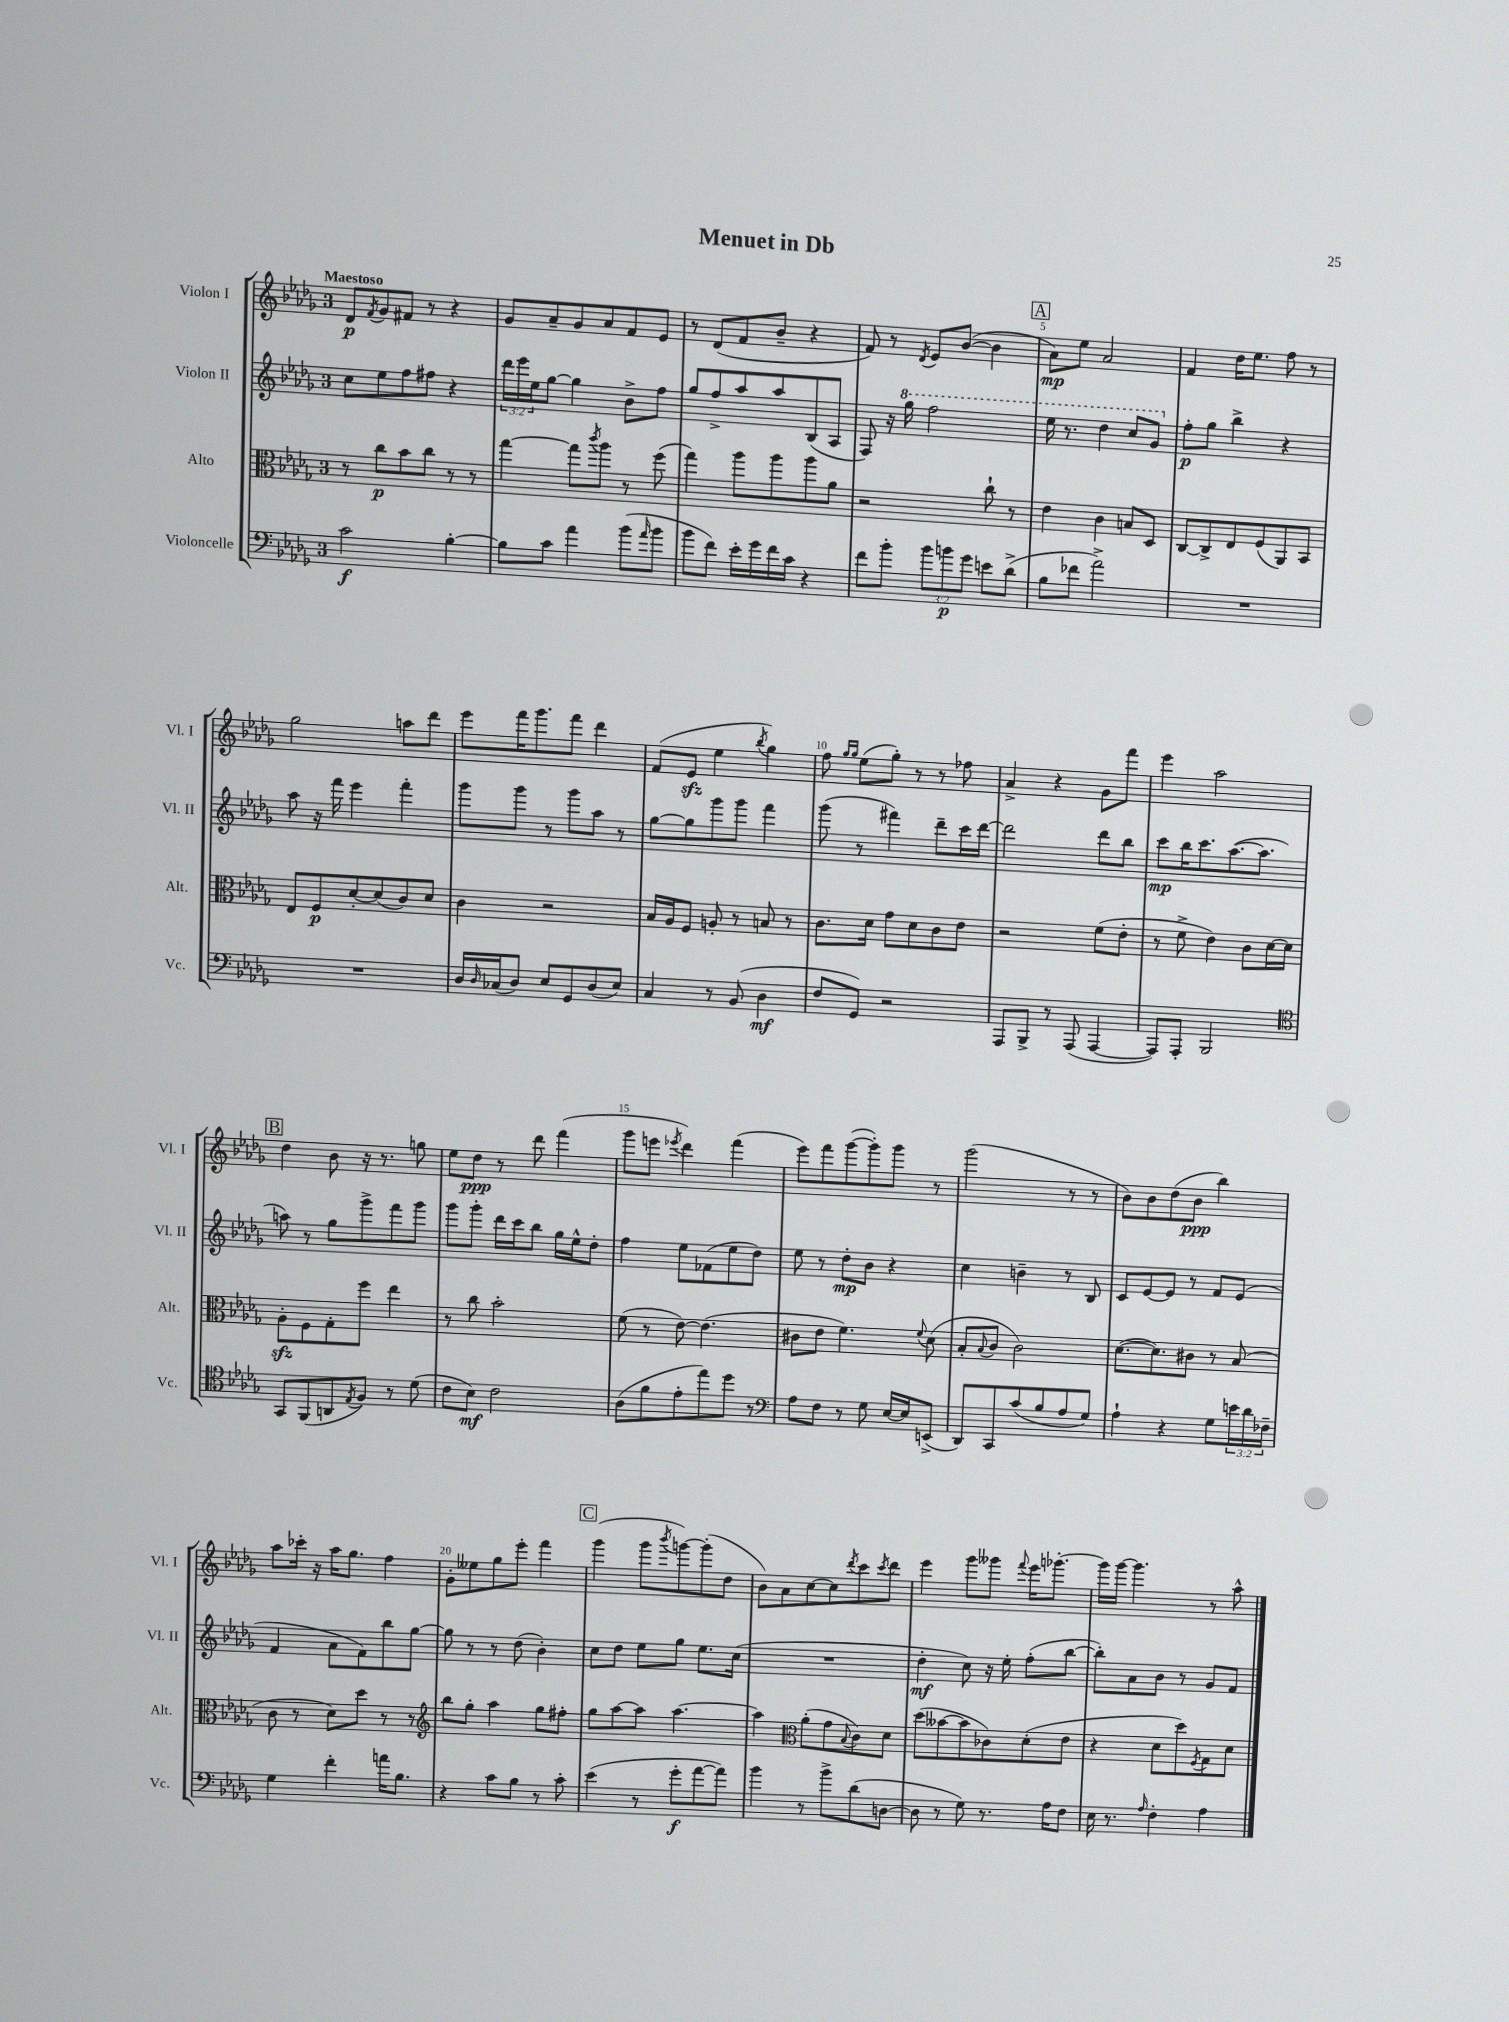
\header { title = "Menuet in Db" }
<<
\new StaffGroup <<
\new Staff = "s0" \with { instrumentName = "Violon I" shortInstrumentName = "Vl. I" } {
    \clef treble \key des \major \once \override Staff.TimeSignature.style = #'single-digit \time 3/4 \tempo "Maestoso"
    des'8\p \acciaccatura { f'8 } ges'8 fis'8 r8 r4 |
    ges'8 aes'8-- ges'8 aes'8 f'8 ees'8 |
    r8 des'8( f'8 bes'8-- r4 |
    f'8) r8 \acciaccatura { des'8 } ees'8 bes'8~( bes'4 |
    \mark \markup { \box "A" } aes'8\mp) ees''8 aes'2 |
    f'4 des''16 ees''8. f''8 r8 |
    ges''2 a''8 des'''8 |
    ees'''8 f'''16 ges'''8. f'''8 des'''4 |
    f'8( ees'8\sfz ees''4 \acciaccatura { bes''8 } ges''4) |
    f''8 \grace { ges''16 ges''16 } ees''8( ges''8-.) r8 r8 fes''8 |
    aes'4-> r4 ges'8 f'''8 |
    ees'''4 aes''2 |
    \mark \markup { \box "B" } des''4 bes'8 r16 r8. g''8 |
    ees''8 des''8\ppp r8 des'''8 f'''4( |
    ges'''8 e'''8 \acciaccatura { ees'''8 } des'''4) f'''4( |
    ees'''8) f'''8 ges'''8~( ges'''8-.) ges'''8 r8 |
    ges'''2( r8 r8 |
    bes'8) bes'8 des''8( bes'8\ppp bes''4) |
    aes''8 ces'''16-. r16 aes''16 ges''8. f''4 |
    ges'8-. eeses''8 ges''8 ees'''8-. f'''4 |
    \mark \markup { \box "C" } ges'''4( ges'''8 \acciaccatura { bes'''8 } g'''8~) g'''8-.( des''8 |
    bes'8) aes'8 c''8~ c''8 \acciaccatura { des'''8 } c'''8 \acciaccatura { c'''8 } des'''8 |
    ees'''4 ges'''8 geses'''8 \appoggiatura { f'''8 } ees'''16 ges'''8.~-. |
    ges'''16 ges'''16~ ges'''4. r8 aes''8-^ \bar "|." |
}
\new Staff = "s1" \with { instrumentName = "Violon II" shortInstrumentName = "Vl. II" } {
    \clef treble \key des \major \once \override Staff.TimeSignature.style = #'single-digit \time 3/4 \override Staff.TupletNumber.text = #tuplet-number::calc-fraction-text
    c''8 ees''8 f''8 fis''8 r4 |
    \tuplet 3/2 { des'''16 ees'''16 ees''16 } ges''8~ ges''4 bes'8-> f''8 |
    ges''8 f''8-> aes''8 aes''8 bes8( aes8 |
    f8) r16 \ottava #1 ges'''16 f'''2 |
    \mark \markup { \box "A" } ees'''16 r8. des'''4 c'''8 ges''8 \ottava #0 |
    f''8-.\p ges''8 bes''4-> r4 |
    aes''8 r16 f'''16 ees'''4 f'''4-. |
    ges'''8 ges'''8 r8 ges'''8 aes''8 r8 |
    ges''8~ ges''8 ges'''8 ges'''8 f'''4 |
    ges'''8( r8 fis'''4) des'''8-- c'''16 des'''16~ |
    des'''2 des'''8 bes''8 |
    c'''8\mp bes''16 c'''8. aes''8.~( aes''8. |
    \mark \markup { \box "B" } a''8) r8 ges''8 ges'''8-> f'''8 ges'''8 |
    ges'''8 ges'''8-. des'''16 c'''16 bes''8 ges''16 ees''16-^ des''8-. |
    f''4 ees''8 fes'8( ees''8 des''8) |
    ees''8 r8 des''8-.\mp bes'8 r4 |
    c''4 b'4-- r8 bes8 |
    c'8 ees'8~ ees'8 r8 f'8 ees'8( |
    f'4 aes'8 f'8) bes''8 ges''8~ |
    ges''8 r8 r8 des''8( bes'4-.) |
    \mark \markup { \box "C" } c''8 des''8 ees''8 ges''8 ees''8. c''16( |
    R2. |
    des''4-.\mf c''8) r16 ees''16-. f''8-.( bes''8~ |
    bes''8-.) aes'8 bes'8 r8 ges'8 f'8 \bar "|." |
}
\new Staff = "s2" \with { instrumentName = "Alto" shortInstrumentName = "Alt." } {
    \clef alto \key des \major \once \override Staff.TimeSignature.style = #'single-digit \time 3/4
    r8 c''8\p bes'8 c''8 r8 r8 |
    ges''4~ ges''8 \acciaccatura { c'''8 } aes''8 r8 f''8( |
    ges''4) aes''8 aes''8 aes''8 aes'8 |
    r2 c''8-! r8 |
    \mark \markup { \box "A" } ees'4 c'4 b8 des8 |
    c8~ c8-> ees8 f8( aes,8) bes,8 |
    ees8 f8\p des'8~-. des'8( c'8) des'8 |
    c'4 r2 |
    bes16 aes16 f8 a8-. r8 b8 r8 |
    c'8. des'16 ges'8 des'8 c'8 ees'8 |
    r2 f'8( ees'8-. |
    r8 f'8-> ees'4) c'8 des'16~ des'16 |
    \mark \markup { \box "B" } aes8-.\sfz f8 ges8-. f''8 ees''4 |
    r8 c''8 bes'2-. |
    f'8( r8 ees'8~) ees'4.( |
    cis'8 ees'8 f'4.) \appoggiatura { f'8 } des'8( |
    bes8-. \appoggiatura { bes8 } c'8 c'2) |
    des'8.~( des'8.) cis'8 r8 bes8( |
    c'8 r8 des'8) des''8 r8 r8 |
    \clef treble bes''8 ges''8-. aes''4 ges''8 fis''8-. |
    \mark \markup { \box "C" } ges''8 aes''8~ aes''8 aes''4.~ |
    aes''4 \clef alto aes'8-.( ges'8 \appoggiatura { bes8 } c'8) des'8 |
    des''8( beses'8~ beses'8 ces'8) des'8-.( ees'8 |
    r4 des'8 des''8) \acciaccatura { f8 } ges8 des'8 \bar "|." |
}
\new Staff = "s3" \with { instrumentName = "Violoncelle" shortInstrumentName = "Vc." } {
    \clef bass \key des \major \once \override Staff.TimeSignature.style = #'single-digit \time 3/4 \override Staff.TupletNumber.text = #tuplet-number::calc-fraction-text
    c'2\f bes4~-. |
    bes8 c'8 aes'4 bes'8( \grace { aes'16 } bes'8 |
    bes'8 f'8) ees'16-. ges'16 f'16 c'16 r4 |
    f'8 bes'8-. \tuplet 3/2 { bes'8 b'8\p ges'8 } e'8 des'8->( |
    \mark \markup { \box "A" } bes8 fes'8 aes'2->) |
    R2. |
    R2. |
    des16 \grace { des16 } ces16( des8) ees8 ges,8 des8( ees8) |
    c4 r8 bes,8( des4\mf |
    f8 ges,8) r2 |
    aes,,8 bes,,8-> r8 aes,,8( aes,,4~ |
    aes,,8) aes,,8-. bes,,2 |
    \mark \markup { \box "B" } \clef tenor ges,8 f,8( a,8 \acciaccatura { ees8 } f8) r8 des'8( |
    c'8 bes8\mf) c'2 |
    aes8( f'8 ees'8-. ees''8) des''8 r8 |
    \clef bass aes8 f8 r8 ges8 ees16~ ees16 e,8->( |
    des,8) c,8 c'8( bes8 aes8 ges8) |
    aes4-! r4 ges8 \tuplet 3/2 { e'16 des'16 fes16-- } |
    ges4 f'4-. a'16 bes8. |
    r4 c'8 bes8 r8 c'8-. |
    \mark \markup { \box "C" } ees'4( r8 ges'8-.\f aes'8~ aes'8) |
    bes'4 r8 bes'8-> des'8( d8~ |
    d8 r8 ges8) r8. aes16 f8 |
    ees16 r8. \grace { aes16 } f4-. aes4 \bar "|." |
}
>>
>>
\layout { \context { \Score \override BarNumber.break-visibility = ##(#f #t #t) barNumberVisibility = #(every-nth-bar-number-visible 5) } }
